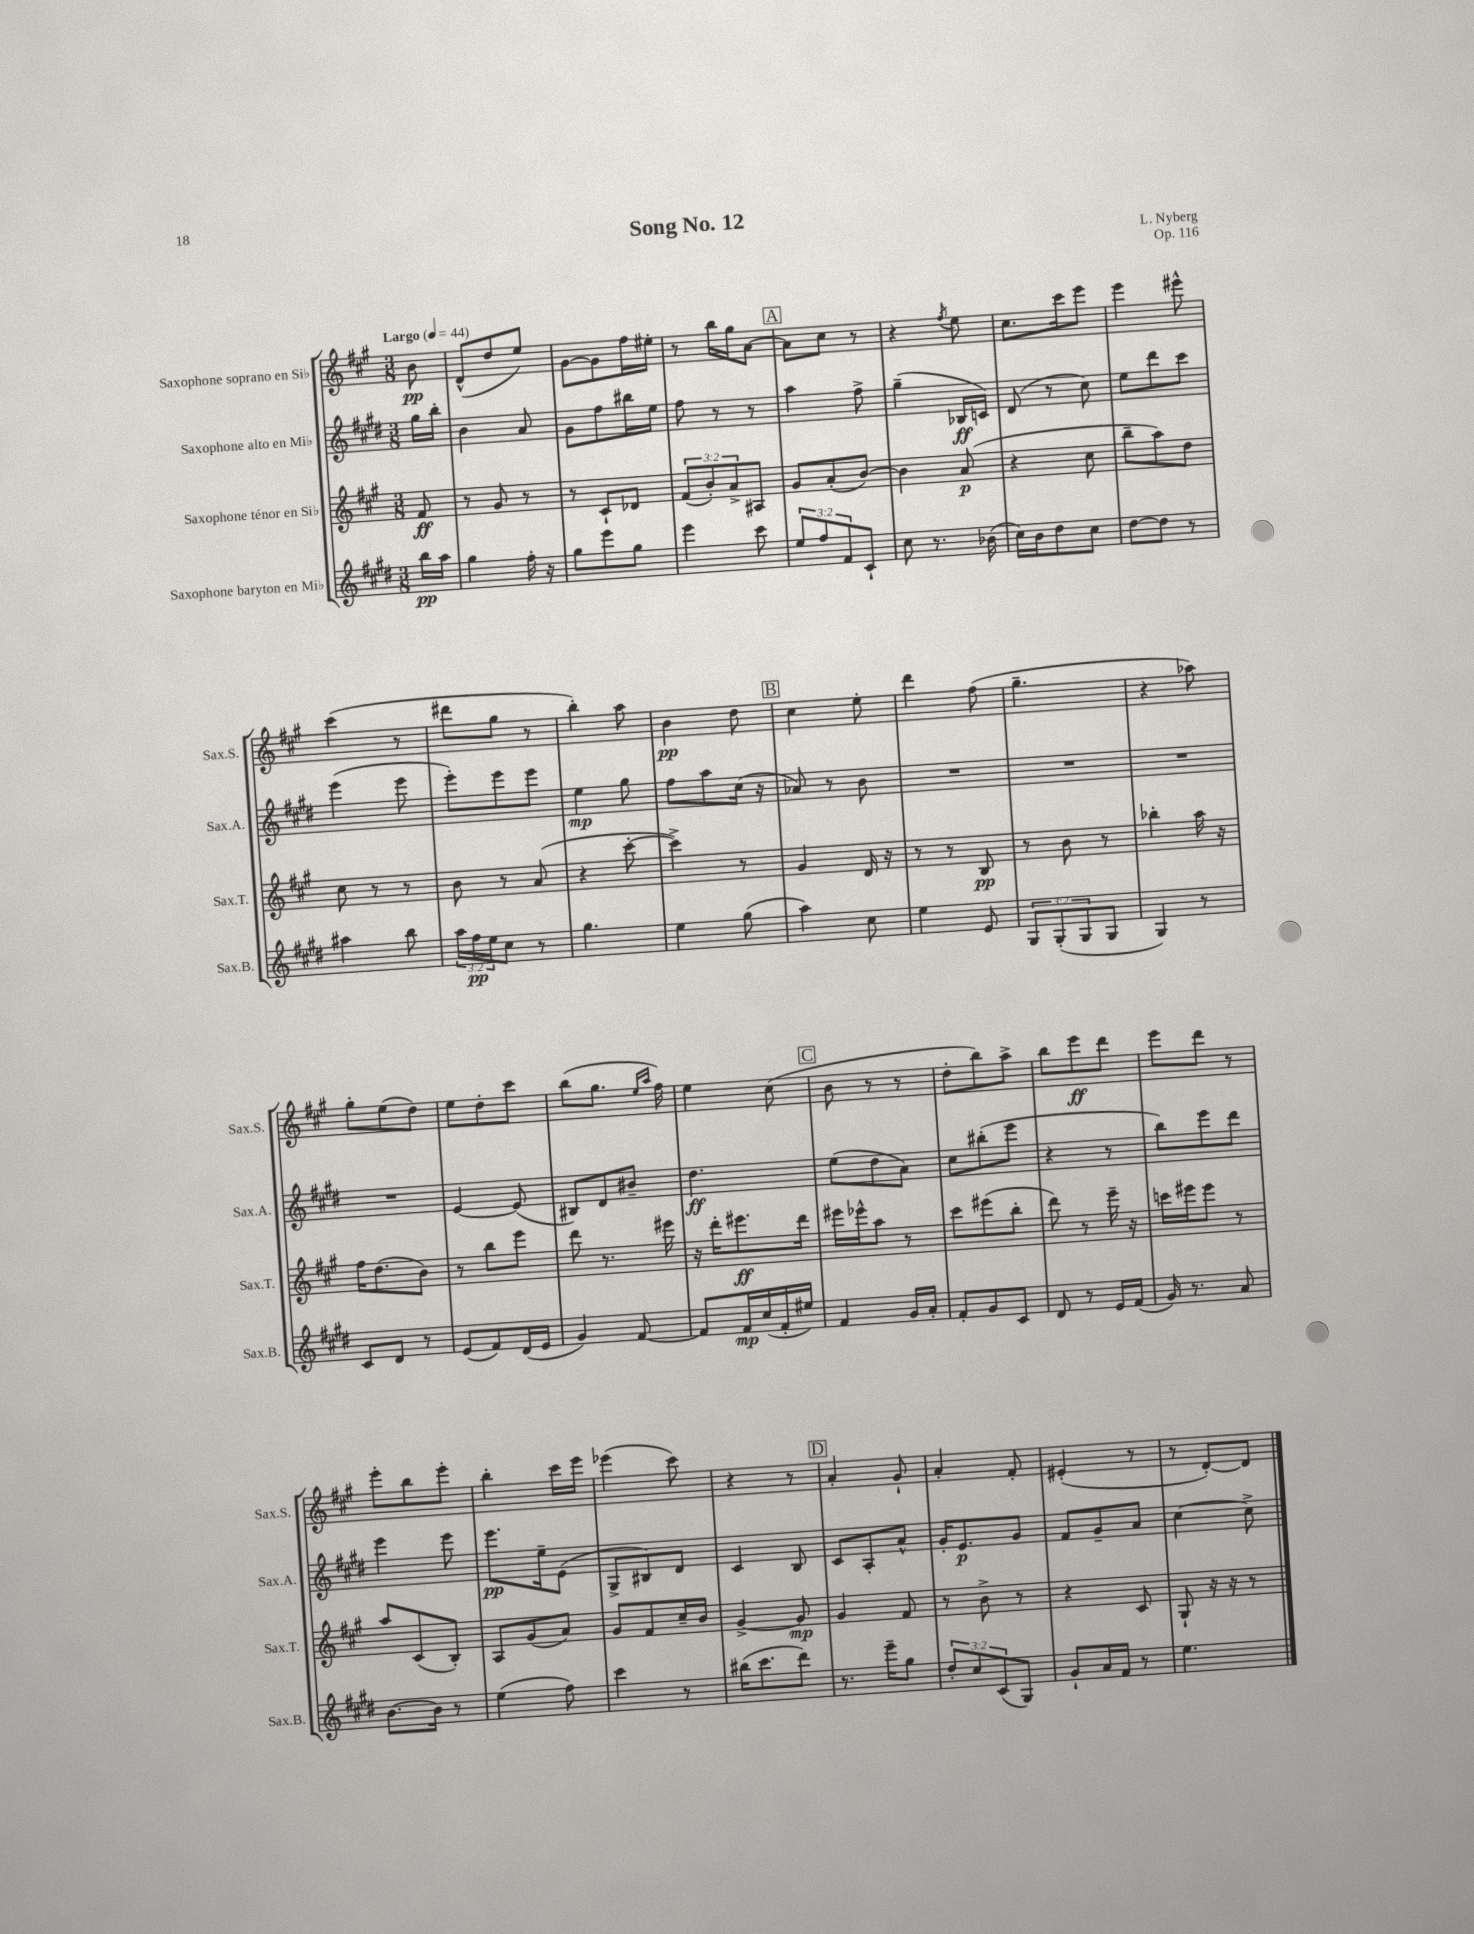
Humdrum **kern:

**kern	**kern	**kern	**kern
*staff4	*staff3	*staff2	*staff1
*clefG2	*clefG2	*clefG2	*clefG2
*k[f#c#g#d#]	*k[f#c#g#]	*k[f#c#g#d#]	*k[f#c#g#]
*M3/8	*M3/8	*M3/8	*M3/8
*MM44	*MM44	*MM44	*MM44
16bb	8f#	16gg#	8b
16aa	.	16bb'	.
=	=	=	=
4gg#	8r	4b	(8d^^
.	8g#	.	8dd
16ff#'	8r	8a	8ee)
16r	.	.	.
=	=	=	=
8gg#	8r	8g#	[8g#
8eee	8c#`	8ff#	8g#]
8gg#	8d-	16bb#	16ff#
.	.	16ee	16ee#'
=	=	=	=
4eee	(12f#	8ff#	8r
.	12b')	.	.
.	.	8r	16bb
.	12a^	.	.
.	.	.	16gg#
8ccc#	8A#	8r	[8a
=	=	=	=
12ee	8g#	4aa	8a]
12ff#	.	.	.
.	(8a'	.	8cc#
12f#	.	.	.
8c#`	[8b)	8ff#^	8r
=	=	=	=
8cc#	4b]	(4gg#~	4r
8.r	.	.	.
.	.	.	8qff#
.	(8a	16B-	8ee
(16b-	.	16c)	.
=	=	=	=
16cc#)	4r	(8d#	8.cc#
16b	.	.	.
8dd#	.	8r	.
.	.	.	16ccc#
8cc#	8cc#	8cc#)	8eee
=	=	=	=
[8dd#	8bb~	8ee	4eee
8dd#]	8aa)	8ddd#	.
8r	8dd	8ccc#	8eee#^^
=	=	=	=
4aa#	8cc#	(4eee	(4ccc#
.	8r	.	.
8bb	8r	8eee	8r
=	=	=	=
24aa	8b	8eee')	8ddd#
24ff#	.	.	.
24ee	.	.	.
8cc#	8r	8eee	8gg#
8r	(8a	8eee	8r
=	=	=	=
4.gg#	4r	4ee	4bb')
.	[8ccc#'	8gg#	8aa
=	=	=	=
4ee	4ccc#^])	8ff#	4b
.	.	8aa	.
(8gg#	8r	(16cc#	8dd
.	.	16r	.
=	=	=	=
4aa)	4g#	8a-)	4cc#
.	.	8r	.
8cc#	16d	8b	8ee'
.	16r	.	.
=	=	=	=
4ee	8r	4.r	4ddd
.	8r	.	.
8e	8B	.	(8ff#
=	=	=	=
12G#	8r	4.r	4.gg#~
(12G#'	.	.	.
.	8b	.	.
12G#	.	.	.
8G#	8r	.	.
=	=	=	=
4G#)	4bb-'	4.r	4r
8r	16aa	.	8aa-)
.	16r	.	.
=	=	=	=
8c#	16ff#	4.r	8gg#'
.	(8.dd	.	.
8d#	.	.	(8ee
8r	8b)	.	8dd)
=	=	=	=
(8e	8r	[4e	8ee
8f#)	8bb	.	8dd'
(16d#	8eee	(8e]	8ccc#
16e	.	.	.
=	=	=	=
4g#)	8ddd	8B#)	(8bb
.	8.r	8d#	8.gg#
[8f#	.	8b#~	.
.	.	.	16qqee
.	.	.	16qqaa
.	16eee#	.	16ff#)
=	=	=	=
8f#]	16r	4.dd#	4ee
.	16ddd'	.	.
16f#	8.eee#	.	.
(16cc#	.	.	.
16f#'	.	.	(8cc#
16ee#)	16ddd	.	.
=	=	=	=
4f#	16eee#	(8ee	8b
.	16eee-^^	.	.
.	8aa	8dd#	8r
16g#	8r	8a)	8r
16a'	.	.	.
=	=	=	=
8f#'	8ccc#	8cc#	8dd'
8g#	(8eee#	(8bb#'	8bb)
8c#	8bb'	8eee	8aa^
=	=	=	=
8d#	8ddd)	4r	8bb
8r	8r	.	8eee
16e	16eee~	8r	8ddd
(16f#	16r	.	.
=	=	=	=
16g#)	16ccc	8bb)	8eee
8.r	16eee#	.	.
.	8eee#	8eee	8ddd
8a	8r	8ddd#	8r
=	=	=	=
[8.b	8aa	4eee	8eee'
.	(8c#	.	8bb
16b]	.	.	.
8r	8B')	8eee	8eee'
=	=	=	=
(4ee	8A	8.eee	4bb'
.	(8g#	.	.
.	.	16ee~	.
8ff#)	8a)	(8e	16ccc#
.	.	.	16eee
=	=	=	=
4ccc#	8g#	8G#^	(4eee-
.	8f#	8B#)	.
8r	16cc#~	8d#	8ccc#)
.	16b	.	.
=	=	=	=
(16bb#	[4g#^	4c#	4r
8.ccc#	.	.	.
8ddd#)	8g#]	8B	8r
=	=	=	=
8.r	4g#	8c#	4a'
.	.	8A'	.
16eee~	.	.	.
8gg#	8f#	8a^^	8g#`
=	=	=	=
12dd#'	8r	16g#'	4a'
.	.	8.e	.
12cc#	.	.	.
.	8b^	.	.
(12c#	.	.	.
8G#)	8r	8g#	8f#'
=	=	=	=
8g#`	4r	8f#	(4e#'
16a	.	8g#~	.
16f#	.	.	.
8r	8c#	8a	8r
=	=	=	=
4.ee	8G#`	[4cc#	8r
.	16r	.	[8d')
.	16r	.	.
.	8r	8cc#^]	8d]
==	==	==	==
*-	*-	*-	*-
